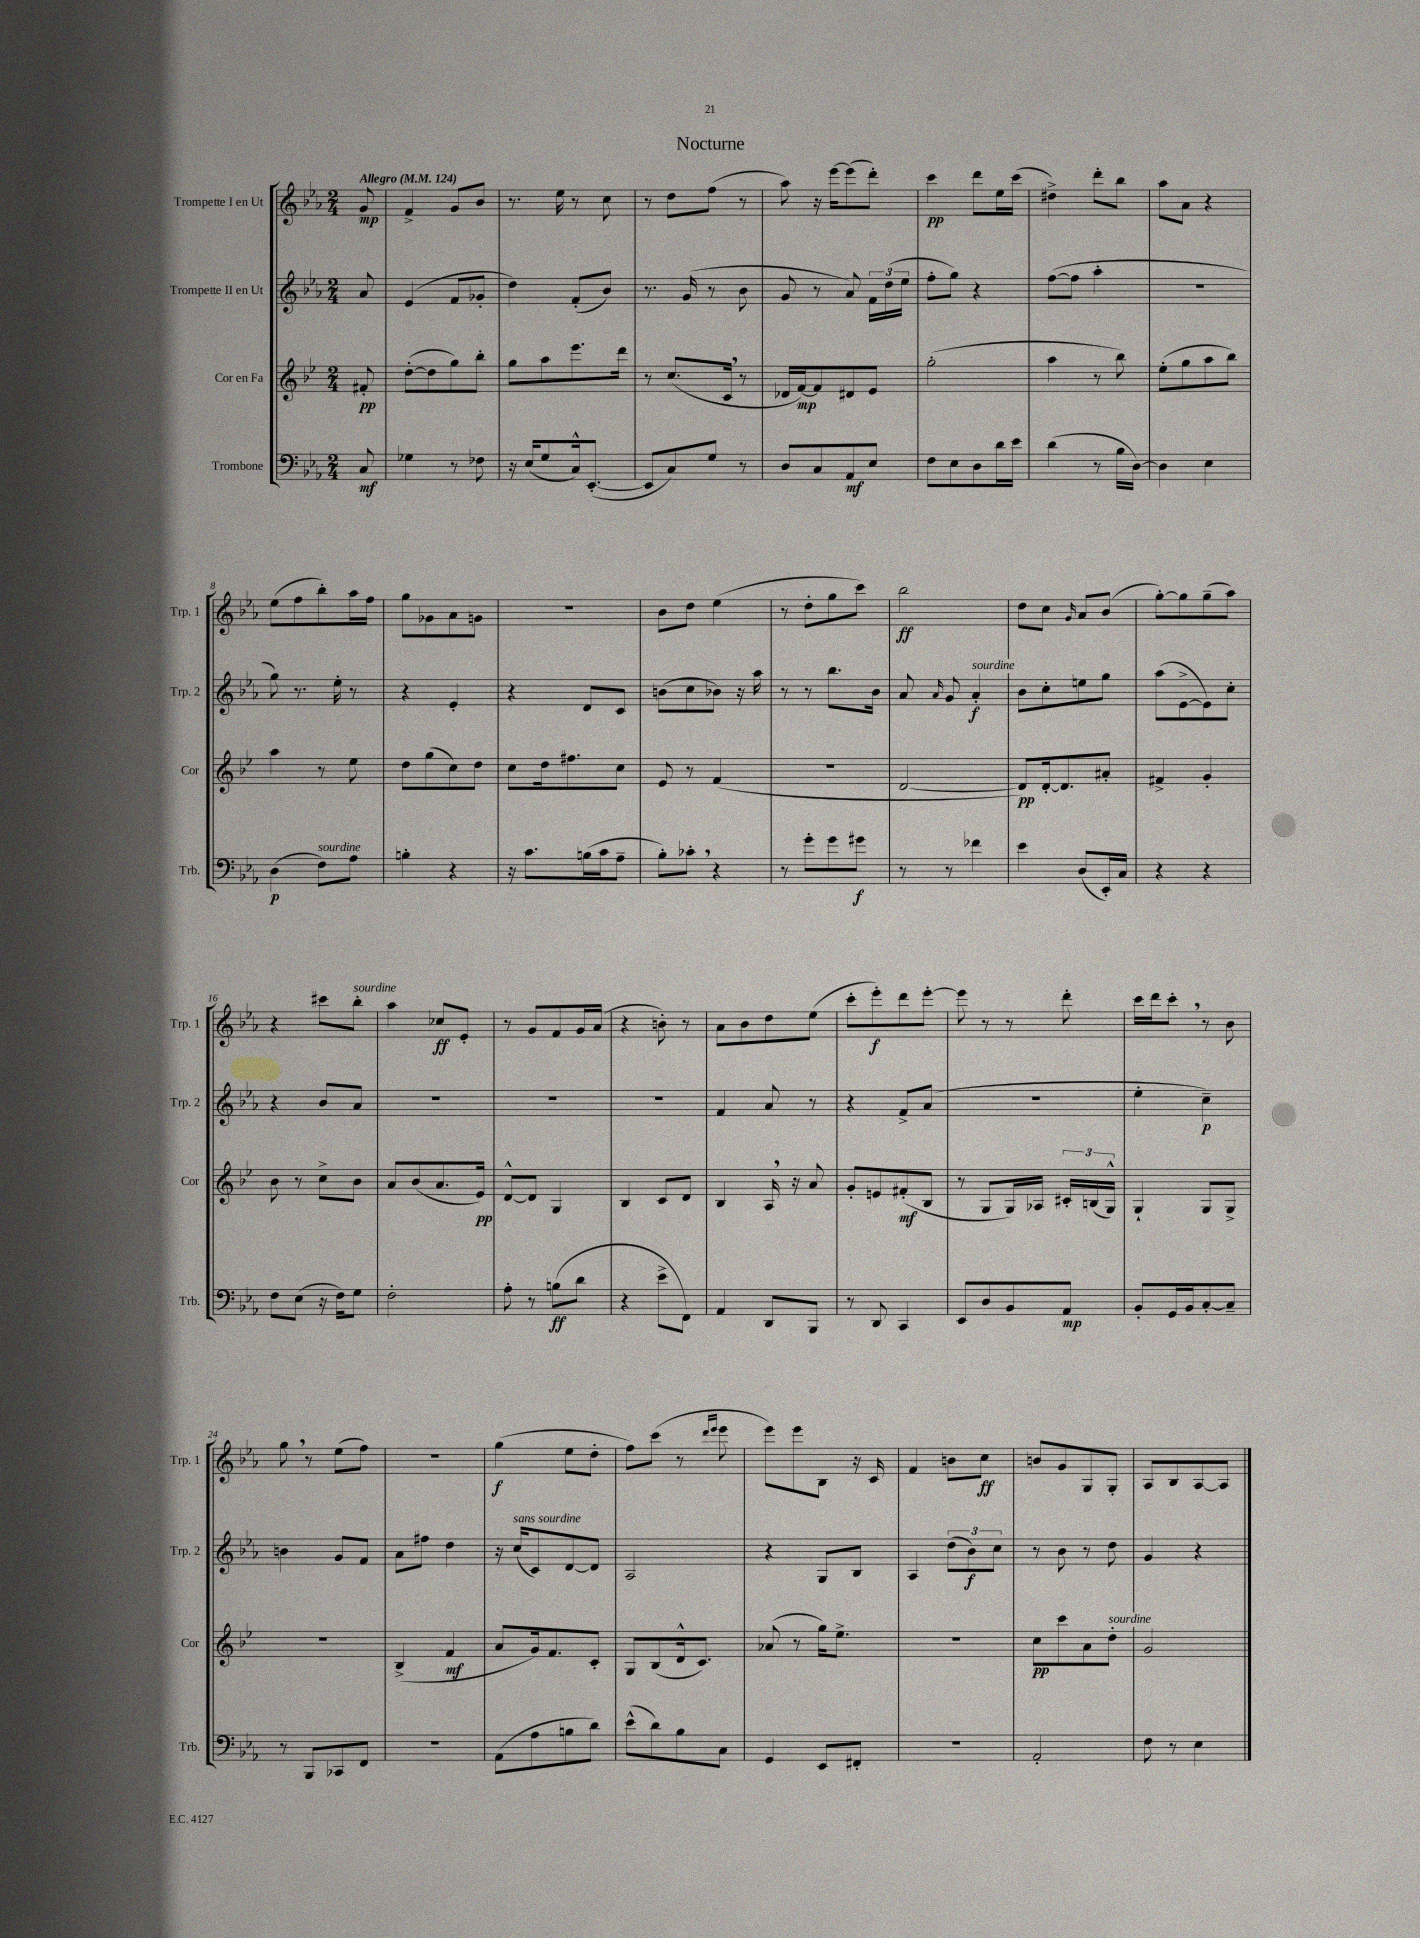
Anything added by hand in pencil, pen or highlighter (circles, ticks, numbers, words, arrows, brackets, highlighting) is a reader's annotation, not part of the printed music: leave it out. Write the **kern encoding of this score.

**kern	**kern	**kern	**kern
*staff4	*staff3	*staff2	*staff1
*clefF4	*clefG2	*clefG2	*clefG2
*k[b-e-a-]	*k[b-e-]	*k[b-e-a-]	*k[b-e-a-]
*M2/4	*M2/4	*M2/4	*M2/4
*MM124	*MM124	*MM124	*MM124
8C/	8f#'/	8a-/	8g/
=	=	=	=
4G-\	([8dd'\L	(4e-/	4f^/
.	8dd\]	.	.
8r	8gg\)	8f/L	8g/L
8F-\	8bb-'\J	8g-'/J	8b-/J
=	=	=	=
16r	8gg\L	4dd\)	8.r
(16E-/LK	.	.	.
8G/	8aa\	.	.
.	.	.	16ee-\
16C^^/k)	8.eee-\	(8f'/L	8r
([8.EE-'/J	.	.	.
.	.	8b-/J)	8cc\
.	16ddd\Jk	.	.
=	=	=	=
8EE-/]L	8r	8.r	8r
8C/)	(8.cc/L	.	8dd\L
.	.	(16g/	.
8G/J	.	8r	(8ff\J
.	16c/Jk	.	.
8r	8r	8b-\	8r
=	=	=	=
8D/L	16d-/LL	8g/	8aa-\)
.	[16f/J)	.	.
8C/	8f/]	8r	16r
.	.	.	[16eee-\LK
8AA-/	8d#/	8a-/)	(8eee-\]
8E-/J	8e-/J	24f\LL	8ddd'\J)
.	.	(24dd\	.
.	.	24ee-\JJ	.
=	=	=	=
8F\L	(2gg'\	8ff'\L	4ccc\
8E-\	.	8gg\J)	.
8D\	.	4r	8ddd\L
16d\L	.	.	16ee-\L
16e-\JJ	.	.	(16ccc\JJ
=	=	=	=
(4d\	4aa\	([8ff\L	4dd#^\)
.	.	8ff\]J	.
8r	8r	4aa-'\	8ddd'\L
16B-\LL	8bb-\)	.	8bb-\J
[16D\JJ)	.	.	.
=	=	=	=
4D\]	(8ee-'\L	2r	8aa-\L
.	8gg\	.	8a-\J
4E-\	8aa\	.	4r
.	8bb-\J)	.	.
=	=	=	=
(4D\	4aa\	8gg\)	(8ee-\L
.	.	8.r	8ff\
8F\L)	8r	.	8bb-'\)
.	.	16ee-'\	.
8A-\J	8ee-\	8r	16aa-\L
.	.	.	16ff\JJ
=	=	=	=
4B'\	8dd\L	4r	8gg\L
.	(8gg\	.	8g-\
4r	8cc\)	4e-'/	8a-\
.	8dd\J	.	8g\J
=	=	=	=
16r	8cc\L	4r	2r
8.c\L	.	.	.
.	16dd\k	.	.
.	8.ff#\	.	.
(16B\L	.	8d/L	.
16c\J	.	.	.
8A-~\J	8cc\J	8c/J	.
=	=	=	=
8B-'\L)	8e-/	(8b\L	8b-\L
8c-'\J	8r	8cc\	8dd\J
4r	(4f/	8b-\J)	(4ee-\
.	.	16r	.
.	.	16aa-\	.
=	=	=	=
8r	2r	8r	8r
8g'\L	.	8r	8dd'\L
8g\	.	8.bb-\L	8gg\
8g#\J	.	.	8ccc\J)
.	.	16b-\Jk	.
=	=	=	=
8r	[2d/	8a-/	2bb-\
.	.	16qqa-/	.
8r	.	8g/	.
4f-\	.	4a-'/	.
=	=	=	=
4e-\	8d/]L)	8b-\L	8dd\L
.	[16d'/k	8cc'\	8cc\J
.	8.d/]	.	.
.	.	.	16qqg/
(8D/L	.	8ee\	8a-/L
16EE-'/L)	8a#'/J	8gg\J	(8b-/J
16C/JJ	.	.	.
=	=	=	=
4r	4f#^/	(8aa-\L	[8gg'\L)
.	.	[8e-^\	8gg\]
4r	4g'/	8e-\])	(8gg~\
.	.	8cc'\J	8aa-\J)
=	=	=	=
8F\L	8b-\	4r	4r
(8E-\J	8r	.	.
16r	8cc^\L	8b-/L	8ccc#\L
16F\LK)	.	.	.
8G\J	8b-\J	8a-/J	8bb-'\J
=	=	=	=
2F'\	8a/L	2r	4aa-\
.	(8b-/	.	.
.	8.a/	.	8cc-/L
.	.	.	8e-'/J
.	16e-/Jk)	.	.
=	=	=	=
8A-'\	[8d^^/L	2r	8r
8r	8d/]J	.	8g/L
(8B\L	4G/	.	8f/
8d\J	.	.	16g/L
.	.	.	(16a-/JJ
=	=	=	=
4r	4B-/	2r	4r
8e-^\L	8c/L	.	8b'\)
8FF\J)	8d/J	.	8r
=	=	=	=
4AA-/	4B-/	4f/	8a-\L
.	.	.	8b-\
8DD/L	16A/	8a-/	8dd\
.	16r	.	.
8BBB-/J	8a/	8r	(8ee-\J
=	=	=	=
8r	8g'/L	4r	8ccc'\L
8DD/	8e/	.	8eee-'\)
4CC/	(8f#'/	8f^/L	8ddd\
.	8B-/J	(8a-/J	[8eee-'\J
=	=	=	=
8EE-/L	8r	2r	8eee-\]
8D/	8G/L	.	8r
8BB-/	16G/L)	.	8r
.	16A-/JJ	.	.
8AA-/J	24c#'/LL	.	8ddd'\
.	(24B/	.	.
.	24G^^/JJ)	.	.
=	=	=	=
8BB-'/L	4G`/	4ee-'\	16ccc\LL
.	.	.	16ddd\J
16GG/L	.	.	8ccc'\J
16BB-/J	.	.	.
[8C'/	8G/L	4cc~\)	8r
8C~/]J	8G^/J	.	8b-\
=	=	=	=
8r	2r	4b\	8gg\
8BBB-/L	.	.	8r
8CC-/	.	8g/L	(8ee-\L
8FF/J	.	8f/J	8ff\J)
=	=	=	=
2r	(4B-^/	8a-\L	2r
.	.	8ff#\J	.
.	4f/	4dd\	.
=	=	=	=
(8AA-\L	8a/L	16r	(4gg\
.	.	(16cc/LK	.
8A-\	16g/k)	8c/)	.
.	8.f/	.	.
8B\	.	[8d/	8ee-\L
8d\J)	8c'/J	8d/]J	8dd'\J
=	=	=	=
(8e-^^\L	8G/L	2A-/	8ff\L)
8d\)	(8B-/	.	(8ccc\J
8B-\	16d^^/k	.	8r
.	8.c/J)	.	.
.	.	.	16qqddd/LL
.	.	.	16qqeee-/JJ
8C\J	.	.	8eee-\
=	=	=	=
4GG/	(8a-/	4r	8eee-\L)
.	8r	.	8eee-\
8EE-/L	16gg\LK)	8G/L	8B-\J
.	8.ee-^\J	.	.
8FF#'/J	.	8B-/J	16r
.	.	.	16c/
=	=	=	=
2r	2r	4A-/	4f/
.	.	(12dd\L	8b\L
.	.	12b-\)	.
.	.	.	8cc\J
.	.	12cc\J	.
=	=	=	=
2AA-'/	8cc\L	8r	8b/L
.	8ccc\	8b-\	8g/
.	8a\	8r	8G/
.	8dd'\J	8dd\	8G'/J
=	=	=	=
8F\	2g/	4g/	8A-/L
8r	.	.	8B-/
4E-\	.	4r	[8A-/
.	.	.	8A-/]J
==	==	==	==
*-	*-	*-	*-
